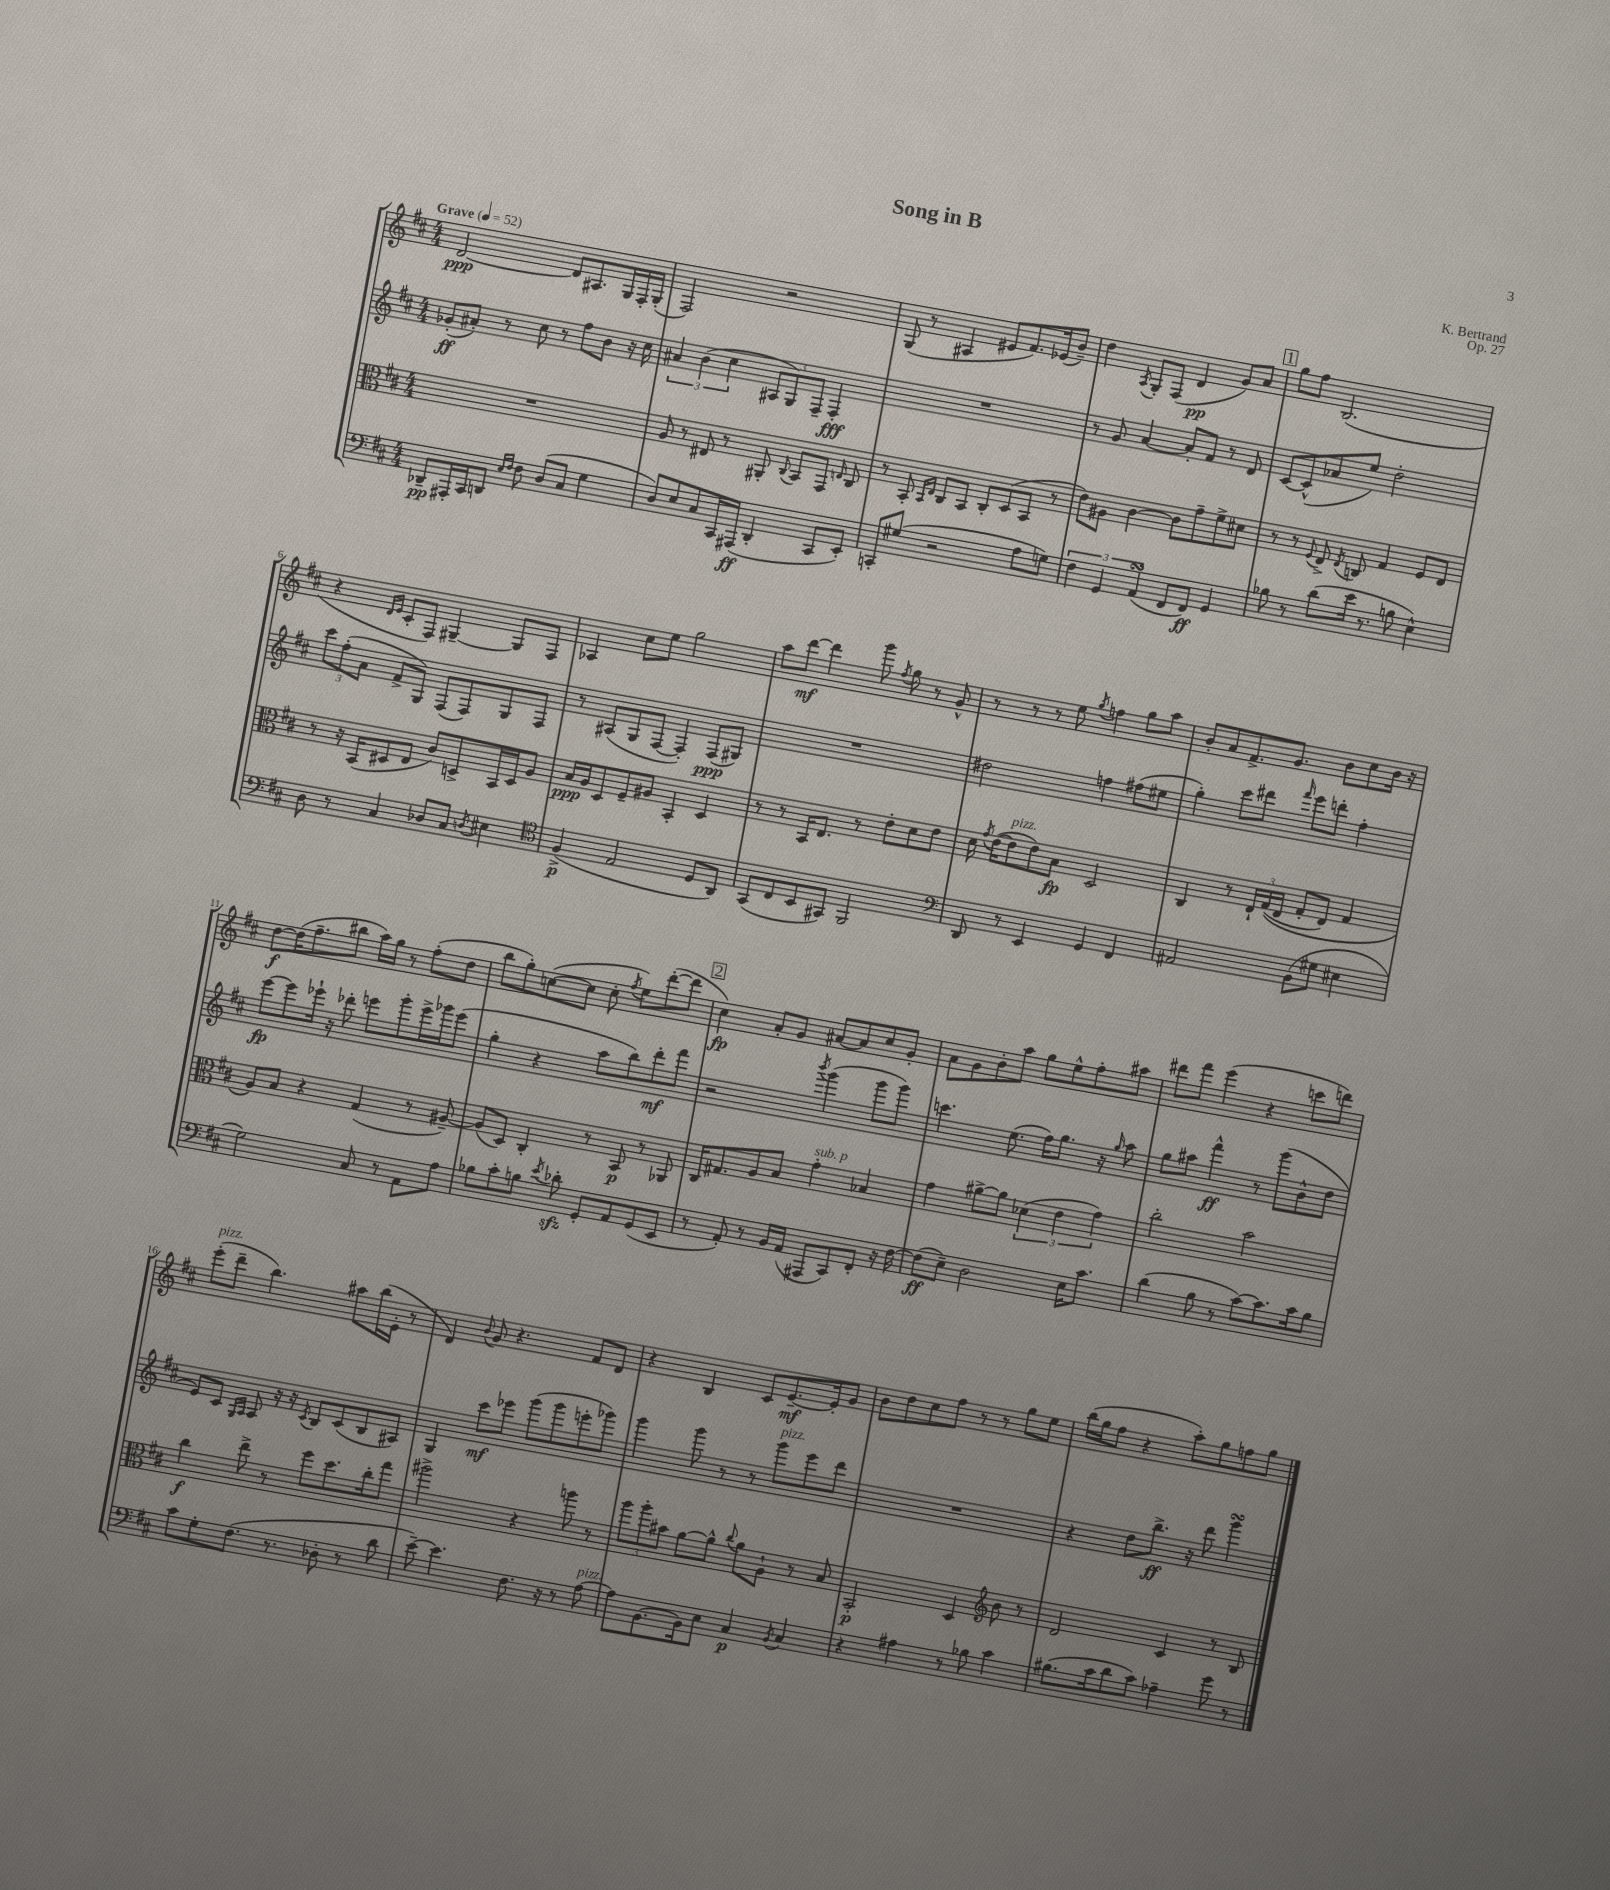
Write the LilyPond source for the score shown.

\header { title = "Song in B" composer = "K. Bertrand" opus = "Op. 27" }
<<
\new StaffGroup <<
\new Staff = "s0" {
    \clef treble \key d \major \numericTimeSignature \time 4/4 \tempo "Grave" 4 = 52
    \autoBeamOff d'2~\ppp d'8[ ais8. g16 fis16-. g16]-.( |
    fis2) r2 |
    g8( r8 ais4 eis'8[ fis'8.) ees'16( b'8]--) |
    d''4 \acciaccatura { a8 } g8[-. fis8]( d'4\pp g'8[) a'8] |
    \mark \markup { \box "1" } g''8[ fis''8] b2.( |
    r4 \grace { d'16[ e'16] } cis'8[-. fis8]) gis4~-- gis8[ fis8] |
    aes4 cis''8[ e''8] g''2 |
    a''8[ d'''8]~\mf d'''4 g'''8 \acciaccatura { fis''8 } g''8 r8 g'8-^ |
    r8 r8 r8 e''8 \acciaccatura { g''8 } f''4 g''8[ a''8] |
    b'8[-. a'8 fis'8.-> g'8.] b'8[ cis''8 b'16] r16 |
    d''8[~\f d''16( fis''8.-- bis''8] a''16[) g''16] r8 fis''8[-.( d''8] |
    b''8[ g''8-.) c''8~( c''8] c''8-. \acciaccatura { fis''8 } e''8[) d'''8~-.( d'''8] |
    \mark \markup { \box "2" } cis''4\fp) a'8[-. g'8] ais'8[~ ais'8 cis''8 g'8]-. |
    a'8[ g'8 b'8-. a''8] g''8[ e''8-^ fis''8-. ais''8] |
    dis'''8[ fis'''8] e'''4( r4 c'''8[ d'''8]) |
    e'''8[-.^\markup { \italic "pizz." }( d'''8]-- b''4.) ais''8[ b''16( e'16]-. r8 |
    d'4) \appoggiatura { b'8 } g'8 r4. fis'8[ d'8] |
    r4 b4 cis'8[ e'8.~--\mf e'16-. g'8] |
    b'8[ d''8 cis''8 fis''8] r8 r8 g''8[ e''8] |
    b''16[( g''16 fis''8] r4 a''8[-.) g''8 f''8 g''8] \bar "|." |
}
\new Staff = "s1" {
    \clef treble \key d \major \numericTimeSignature \time 4/4
    \autoBeamOff ges'8[-.\ff( ais'8]-.) r8 cis''8 r8 fis''8[ b'8] r16 cis''16 |
    \tuplet 3/2 { ais'4 b'4( cis''4 } \tuplet 3/2 { ais8[ g8) fis8]-- } fis4-.\fff |
    R1 |
    r8 g'8 a'4~ a'8[-. fis'8] r8 d'8 |
    \mark \markup { \box "1" } cis'8[~ cis'8-^( aes'8 e''8]) d''2-. |
    \tuplet 3/2 { cis'''8[ fis''8-.( a'8] } fis'8[-> g8]) fis8[( fis8) g8 fis8] |
    r8 ais8[( g8 fis8]~ fis4-.) fis8[\ppp( gis8]) |
    R1 |
    dis''2 f''4 fis''8[( eis''8] |
    g''4-.) cis'''8[ dis'''8] \grace { fis'''16 } e'''8[ d'''8]-. fis''4-. |
    e'''8[~\fp e'''8 ees'''16]-! r16 des'''8-. e'''8[ g'''8-. e'''16-> ges'''16 e'''8]( |
    g''4-. r4 a''8[ b''8) d'''8-.\mf fis'''8] |
    \mark \markup { \box "2" } r2 \acciaccatura { b'''8 } g'''4( g'''8[ g'''8]) |
    c'''4. e''8.( fis''16[) g''8.] r16 \grace { g''16 } a''8 |
    g''8[ ais''8] fis'''4-^\ff r8 g'''8[( b'8-^ d''8] |
    e'8[) cis'8] \grace { g16[ a16] } a8 r16 r16 \acciaccatura { cis'8 } b8[ cis'8( b8 ais8]) |
    g4 cis'''8[\mf ees'''8] g'''8[( g'''8 e'''8-. ges'''8]) |
    g'''4 g'''8 r8 r8 g'''8[^\markup { \italic "pizz." } e'''8 d'''8] |
    R1 |
    r4 d''8[ b''8.]->\ff r16 d'''8 g'''4\turn \bar "|." |
}
\new Staff = "s2" {
    \clef alto \key d \major \numericTimeSignature \time 4/4
    \autoBeamOff R1 |
    a8 r8 eis8 r8 ais,8-. \appoggiatura { cis8 } b,8[ g,8] \grace { e16 } cis8 |
    r8 b,8-. \grace { b,16[ e16] } cis8[ b,8] cis8[-. d8( b,8] r8 |
    e'8[) ais8] cis'4~ cis'8[ g'8-- fis'8-> dis'8] |
    \mark \markup { \box "1" } r8 r8 \appoggiatura { fis8 } e8-> \acciaccatura { e8 } c8 g4 fis8[ e8] |
    r8 r16 b,16[( dis8 e8] cis'8[) d8-> b,16 d16 a8] |
    b16[\ppp a16 d8 fis8-- ais8] b,4-. d4 |
    r8 r8 b,16[ e8.] r8 e'8[-. d'8 e'8] |
    d'16 \acciaccatura { g'8 } e'16[~( e'8^\markup { \italic "pizz." } e'8) b8]\fp d2 |
    cis4 r8 \tuplet 3/2 { e16[-! g16(\( e16] } g8[-. e8]) g4 |
    a8[\) b8] r4 g4( r8 ais8~--) |
    ais8[( d8]) cis4-. r8 b,8\p r8 aes,8 |
    \mark \markup { \box "2" } cis16[ gis8. a8 b8] g'4-.^\markup { \italic "sub. p" } bes4 |
    g'4 ais'8[~-> ais'8] \tuplet 3/2 { des'4( e'4 g'4) } |
    cis''2-. b'2 |
    cis''4\f e''8-> r8 fis''8[ d''8. cis''16-. g''8] |
    ais''2-> r4 a''8 r8 |
    \tuplet 3/2 { a''8[ a''8-. bis'8] } a'8[~ a'8]-^ \appoggiatura { cis''8 } a'8[ a8]-! r8 b8 |
    b,2-.\p d4 \clef treble b'8 r8 |
    d'2 cis'4 r8 b8 \bar "|." |
}
\new Staff = "s3" {
    \clef bass \key d \major \numericTimeSignature \time 4/4
    \autoBeamOff des,8[--\pp ais,,16-. cis,16 d,8] \grace { e16[ fis16] } fis8 d8[( cis8] g4 |
    d8[) e8 cis8 cis,16 ais,,16]\ff( d,4-. cis,8[ e,8]-.) |
    c,8[-. gis8]( r2 a8[ g8]) |
    \tuplet 3/2 { fis4 g,4 a,4\turn( } fis,8[ fis,8]\ff) g,4 |
    \mark \markup { \box "1" } bes8 r8 d'8[( e'16] r8. b8 e4-^) |
    d8 r8 cis4 des8[ cis8] \acciaccatura { d8 } eis4 |
    \clef tenor fis4->\p( e2 d8[ a,8]) |
    g,8[( cis8 b,8 gis,8]) fis,2 |
    \clef bass d,8 r8 e,4 g,4 fis,4 |
    ais,2 b,8[( gis8] eis4 |
    g2) cis8 r8 a,8[ a8] |
    bes8[ cis'8-. b8] \acciaccatura { e'8 } des'8-.\sfz g,8[-. a,8 g,8( e,8] |
    \mark \markup { \box "2" } r8 a,8-.) r8 b,16[ a,16]( ais,,8[ cis,8) fis,8]-. r16 fis16~ |
    fis8[\ff( e8]--) d2 e16[ cis'8.] |
    d'4( b8 r8 cis'8[~) cis'8. cis'16 b8] |
    cis'8[ g8-. fis8.]( r8. des8-. r8 d'8 |
    e'8~--) e'4. fis8. r16 r8 a8~^\markup { \italic "pizz." } |
    a8[ b,8.~ b,16 e8] cis4\p \acciaccatura { b,8 } cis4 |
    r4 ais4 r8 bes8 cis'4 |
    bis8.[( cis'16 d'8 cis'8]) aes4-- g'8 r8 \bar "|." |
}
>>
>>
